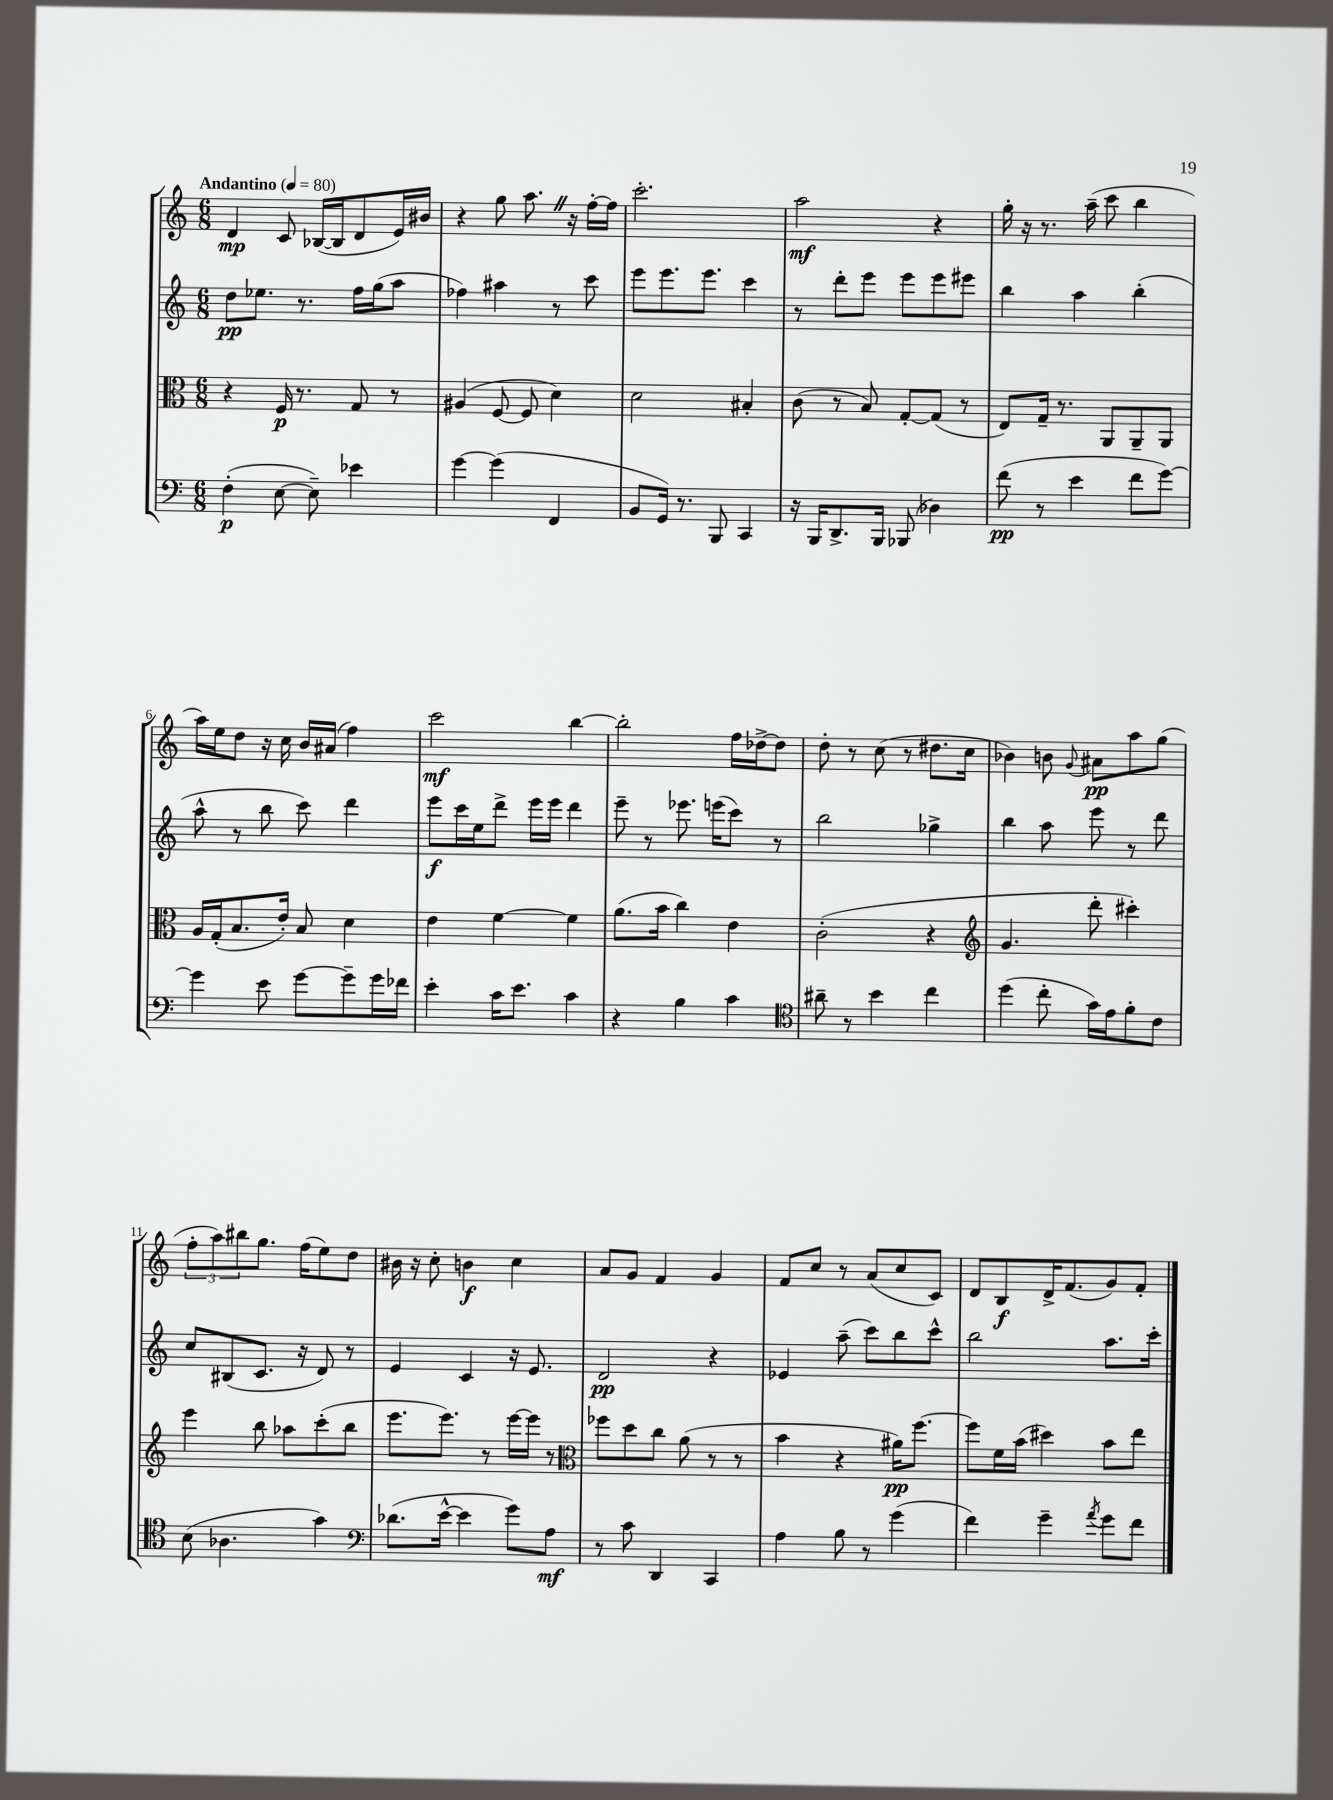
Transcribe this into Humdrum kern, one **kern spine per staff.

**kern	**kern	**kern	**kern
*staff4	*staff3	*staff2	*staff1
*clefF4	*clefC3	*clefG2	*clefG2
*k[]	*k[]	*k[]	*k[]
*M6/8	*M6/8	*M6/8	*M6/8
*MM80	*MM80	*MM80	*MM80
(4F'	4r	8dd	4d
.	.	8.ee-	.
[8E	16F	.	8c
.	8.r	8.r	.
8E~])	.	.	([16B-
.	.	.	16B-]
4e-	8G	16ff	8d
.	.	(16gg	.
.	8r	8aa	16e)
.	.	.	16b#
=	=	=	=
[4g	(4A#	4ff-)	4r
(4g]	[8F	4aa#	8gg
.	8F]	.	8.aa
4FF	4d)	8r	.
.	.	.	16r
.	.	8ccc	[16ff'
.	.	.	16ff]
=	=	=	=
8BB	2d	8eee	2.ccc'
16GG)	.	8.eee	.
8.r	.	.	.
.	.	8.eee	.
8BBB	.	.	.
4CC	4B#'	4ccc	.
=	=	=	=
16r	(8c	8r	2aa
16BBB	.	.	.
8.DD^	8r	8ddd'	.
.	8B)	8eee	.
16BBB	.	.	.
(8BBB-	[8G'	8eee	.
4D-)	(8G]	8eee	4r
.	8r	8eee#	.
=	=	=	=
(8f	8E)	4bb	16gg'
.	.	.	16r
8r	16G~	.	8.r
.	8.r	.	.
4e	.	4aa	.
.	.	.	(16aa~
.	8AA	.	8ccc
8f	8AA~	(4bb'	4bb
[8g)	8AA	.	.
=	=	=	=
4g]	16A	8aa^^	16aa)
.	(16G'	.	16ee
.	8.B	8r	8dd
8e	.	8bb	16r
.	16e')	.	16cc
[8g	8B	8ccc)	16b
.	.	.	(16a#
8g~]	4d	4ddd	4ff)
16g	.	.	.
16f-	.	.	.
=	=	=	=
4e'	4e	8eee	2ccc
.	.	16ccc	.
.	.	16ee	.
16c	[4f	8ddd^	.
8.e	.	.	.
.	.	16eee	.
.	.	16eee	.
4c	4f]	4ddd	[4bb
=	=	=	=
4r	(8.a	8eee~	2bb']
.	.	8r	.
.	16b	.	.
4B	4cc)	8.eee-	.
.	.	(16eee	.
4c	4e	8ccc)	16ff
.	.	.	[16dd-^
.	.	8r	8dd-]
=	=	=	=
*clefC4	*	*	*
8a#~	(2c'	2bb	8dd'
8r	.	.	8r
4b	.	.	(8cc
.	.	.	8r
4cc	4r	4gg-^	8.dd#
.	.	.	16cc
=	=	=	=
*	*clefG2	*	*
(4dd	4.g	4bb	4b-)
8cc'	.	8aa	8b
.	.	.	8qqg
16g)	8ddd'	8eee	8a#
16e	.	.	.
8f'	4ccc#')	8r	8aa
8c	.	8ddd	(8gg
=	=	=	=
(8B	4eee	8cc	12ff'
.	.	.	12aa)
4.A-	.	(8B#	.
.	.	.	12bb#
.	8bb	8.c	8.gg
.	8aa-	.	.
.	.	16r	(16ff
4g)	(8ccc'	8d)	8ee)
.	8bb	8r	8dd
=	=	=	=
*clefF4	*	*	*
(8.d-	8.eee	4e	16b#
.	.	.	16r
.	.	.	8cc'
[16e^^	8.eee)	.	.
4e]	.	4c	4b
.	8r	.	.
8g)	[16eee	16r	4cc
.	16eee]	8.e	.
8A	8r	.	.
=	=	=	=
*	*clefC3	*	*
8r	8ff-	2d	8a
8c	8dd	.	8g
4DD	8cc	.	4f
.	(8a	.	.
4CC	8r	4r	4g
.	8r	.	.
=	=	=	=
4A	4b	4e-	8f
.	.	.	8cc
8B	4r	(8aa~	8r
8r	.	8ccc)	(8a
(4g	16a#)	8bb	8cc
.	[8.ff	.	.
.	.	8ccc^^	8c)
=	=	=	=
4f)	8ff]	2bb	8d
.	16f	.	8B
.	(16b	.	.
4g~	4dd#)	.	16d^
.	.	.	(8.f
8qa	.	.	.
8g	8b	8.aa	8g)
8f	8ee	.	8f'
.	.	16ccc'	.
==	==	==	==
*-	*-	*-	*-
